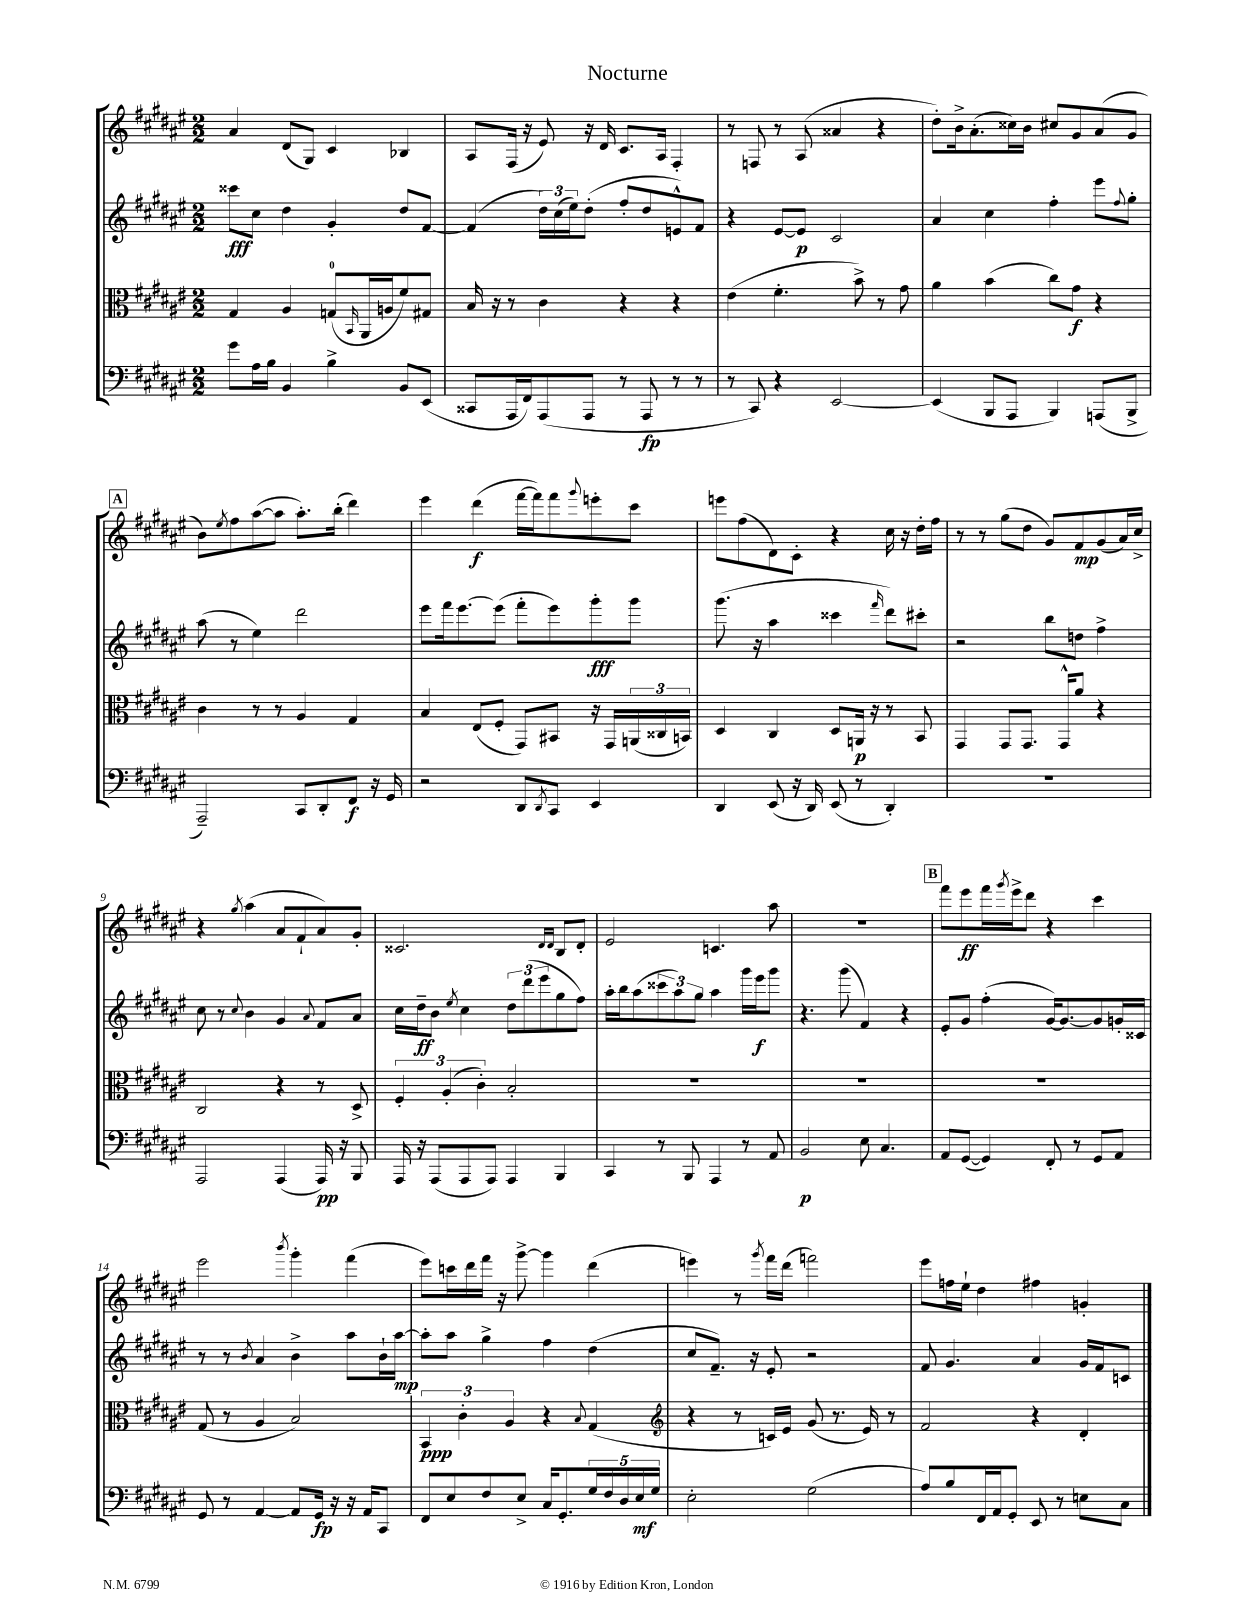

**kern	**dynam	**kern	**dynam	**kern	**dynam	**kern	**dynam
*part4	*part4	*part3	*part3	*part2	*part2	*part1	*part1
*staff4	*staff4	*staff3	*staff3	*staff2	*staff2	*staff1	*staff1
*clefF4	*	*clefC3	*	*clefG2	*	*clefG2	*
*k[f#c#g#d#a#e#]	*	*k[f#c#g#d#a#e#]	*	*k[f#c#g#d#a#e#]	*	*k[f#c#g#d#a#e#]	*
*M2/2	*	*M2/2	*	*M2/2	*	*M2/2	*
=1	=1	=1	=1	=1	=1	=1	=1
8g#\L	.	4G#/	.	8ccc##X\L	fff	4a#/	.
16A#\L	.	.	.	8cc#\J	.	.	.
16B\JJ	.	.	.	.	.	.	.
4BB/	.	4A#/	.	4dd#\	.	(8d#/L	.
.	.	.	.	.	.	8G#/J)	.
4B^\	.	(8Gn/L	.	4g#'/	.	4c#/	.
.	.	16qqBB/	.	.	.	.	.
.	.	16AA#/L	.	.	.	.	.
.	.	16An/J	.	.	.	.	.
8BB/L	.	8f#/)	.	8dd#/L	.	4B-X/	.
(8EE#/J	.	8G#X/J	.	[8f#/J	.	.	.
=2	=2	=2	=2	=2	=2	=2	=2
8CC##X/L	.	16B/	.	(4f#/]	.	8A#/L	.
.	.	16r	.	.	.	.	.
16AAA#/L	.	8r	.	.	.	(16F#/Jk	.
16FF#/J)	.	.	.	.	.	16r	.
(8AAA#/	.	4c#\	.	24dd#\LL)	.	8e#/)	.
.	.	.	.	(24cc#\	.	.	.
.	.	.	.	24ee#\J)	.	.	.
8AAA#/J	.	.	.	(8dd#'\J	.	16r	.
.	.	.	.	.	.	16d#/	.
8r	.	4r	.	8ff#'/L	.	8.c#/L	.
8AAA#/	fp	.	.	8dd#/	.	.	.
.	.	.	.	.	.	16A#/Jk	.
8r	.	4r	.	8en^^/)	.	4F#'/	.
8r	.	.	.	8f#/J	.	.	.
=3	=3	=3	=3	=3	=3	=3	=3
8r	.	(4e#\	.	4r	.	8r	.
8CC#/)	.	.	.	.	.	8Fn/	.
4r	.	4.f#'\	.	[8e#/L	.	8r	.
.	.	.	.	8e#/J]	p	(8A#/	.
[2EE#/	.	.	.	2c#/	.	4a##X/	.
.	.	8b^\)	.	.	.	.	.
.	.	8r	.	.	.	4r	.
.	.	8g#\	.	.	.	.	.
=4	=4	=4	=4	=4	=4	=4	=4
(4EE#/]	.	4a#\	.	4a#/	.	8dd#'\L)	.
.	.	.	.	.	.	16b^\k	.
.	.	.	.	.	.	(8.a#'\	.
8BBB/L	.	(4b\	.	4cc#\	.	.	.
8AAA#/J	.	.	.	.	.	16cc##X\L)	.
.	.	.	.	.	.	16b\JJ	.
4BBB/)	.	8cc#\L)	.	4ff#'\	.	8cc#X/L	.
.	.	8g#\J	f	.	.	8g#/	.
(8AAAn/L	.	4r	.	8eee#\L	.	(8a#/	.
.	.	.	.	8qqff#/	.	.	.
8BBB^/J	.	.	.	8gg#'\J	.	8g#/J	.
!!LO:LB:g=z
!!LO:REH:place=s1:t=A
=5	=5	=5	=5	=5	=5	=5	=5
2AAA#~/)	.	4c#\	.	(8aa#\	.	8b\L)	.
.	.	.	.	.	.	8qee#/	.
.	.	.	.	8r	.	8ff#\	.
.	.	8r	.	4ee#\)	.	([8aa#\	.
.	.	8r	.	.	.	8aa#\J]	.
8CC#/L	.	4A#/	.	2ddd#\	.	8.aa#'\L)	.
8DD#'/	.	.	.	.	.	.	.
.	.	.	.	.	.	(16bb'\Jk	.
8FF#/J	f	4G#/	.	.	.	4ddd#\)	.
16r	.	.	.	.	.	.	.
16GG#/	.	.	.	.	.	.	.
=6	=6	=6	=6	=6	=6	=6	=6
2r	.	4B/	.	8eee#\L	.	4eee#\	.
.	.	.	.	16fff#\k	.	.	.
.	.	.	.	[8.eee#\	.	.	.
.	.	(8E#/L	.	.	.	(4ddd#\	f
.	.	8F#'/J	.	(8eee#\J]	.	.	.
8DD#/L	.	8GG#/L)	.	8fff#'\L	.	[16fff#\LL	.
.	.	.	.	.	.	16fff#\J])	.
8qDD#/	.	.	.	.	.	.	.
8CC#/J	.	8BB#X/J	.	8eee#\)	.	8fff#\	.
.	.	.	.	.	.	8qqggg#/	.
4EE#/	.	16r	.	8ggg#'\	fff	8eeen'\	.
.	.	16GG#/LL	.	.	.	.	.
.	.	(24AAn/	.	8ggg#\J	.	8ccc#\J	.
.	.	24C##X/	.	.	.	.	.
.	.	24BBn/JJ)	.	.	.	.	.
=7	=7	=7	=7	=7	=7	=7	=7
4DD#/	.	4D#/	.	(8.ggg#\	.	8eeen\L	.
.	.	.	.	.	.	(8ff#\	.
.	.	.	.	16r	.	.	.
(8EE#/	.	4C#/	.	4aa#\	.	8d#\)	.
16r	.	.	.	.	.	8c#'\J	.
16DD#/)	.	.	.	.	.	.	.
(8EE#/	.	8D#/L	.	4ccc##X\	.	4r	.
8r	.	16AAn/Jk	p	.	.	.	.
.	.	16r	.	.	.	.	.
.	.	.	.	16qqfff#/	.	.	.
4DD#'/)	.	8r	.	8ddd#\L)	.	16cc#\	.
.	.	.	.	.	.	16r	.
.	.	8BB/	.	8ccc#X'\J	.	16dd#'\LL	.
.	.	.	.	.	.	16ff#\JJ	.
=8	=8	=8	=8	=8	=8	=8	=8
1r	.	4GG#/	.	2r	.	8r	.
.	.	.	.	.	.	8r	.
.	.	8GG#/L	.	.	.	(8gg#\L	.
.	.	8.GG#/J	.	.	.	8dd#\J	.
.	.	.	.	8bb\L	.	8g#/L)	.
.	.	16GG#^^/KL	.	.	.	.	.
.	.	8a#/J	.	8ddn\J	.	8f#/	mp
.	.	4r	.	4ff#^\	.	(8g#/	.
.	.	.	.	.	.	16a#/L)	.
.	.	.	.	.	.	16cc#^/JJ	.
!!LO:LB:g=z
=9	=9	=9	=9	=9	=9	=9	=9
2AAA#/	.	2C#/	.	8cc#\	.	4r	.
.	.	.	.	8r	.	.	.
.	.	.	.	8qqcc#/	.	8qgg#/	.
.	.	.	.	4b\	.	(4aa#\	.
(4AAA#/	.	4r	.	4g#/	.	8a#/L	.
.	.	.	.	.	.	8f#`/	.
.	.	.	.	8qqa#/	.	.	.
16AAA#/)	pp	8r	.	8f#/L	.	8a#/)	.
16r	.	.	.	.	.	.	.
8BBB/	.	8D#^/	.	8a#/J	.	8g#'/J	.
=10	=10	=10	=10	=10	=10	=10	=10
16AAA#/	.	6F#'/	.	16cc#\LL	.	2.c##X/	.
16r	.	.	.	16dd#~\J	ff	.	.
(8AAA#/L	.	.	.	8b\J	.	.	.
.	.	(6A#'/	.	.	.	.	.
.	.	.	.	8qee#/	.	.	.
8AAA#/	.	.	.	4cc#\	.	.	.
.	.	6c#'\)	.	.	.	.	.
8AAA#/J)	.	.	.	.	.	.	.
4AAA#/	.	2B'/	.	12dd#\L	.	.	.
.	.	.	.	(12ddd#\	.	.	.
.	.	.	.	12eee#\	.	.	.
.	.	.	.	.	.	16qqd#/LL	.
.	.	.	.	.	.	16qqd#/JJ	.
4BBB/	.	.	.	8gg#\	.	8B/L	.
.	.	.	.	8ff#\J)	.	8d#'/J	.
=11	=11	=11	=11	=11	=11	=11	=11
4CC#/	.	1r	.	16aa#'\LL	.	2e#/	.
.	.	.	.	16bb\J	.	.	.
.	.	.	.	(8aa#\	.	.	.
8r	.	.	.	12ccc##X\	.	.	.
.	.	.	.	12aa#\)	.	.	.
8BBB/	.	.	.	.	.	.	.
.	.	.	.	12gg#\J	.	.	.
4AAA#/	.	.	.	4aa#\	.	4.cn/	.
8r	.	.	.	16ggg#\LL	.	.	.
.	.	.	.	16eee#\J	f	.	.
8AA#/	.	.	.	8ggg#\J	.	8aa#\	.
=12	=12	=12	=12	=12	=12	=12	=12
2BB/	p	1r	.	4.r	.	1r	.
.	.	.	.	(8ggg#\	.	.	.
8E#\	.	.	.	4f#/)	.	.	.
4.C#/	.	.	.	.	.	.	.
.	.	.	.	4r	.	.	.
!!LO:REH:place=s1:t=B
=13	=13	=13	=13	=13	=13	=13	=13
8AA#/L	.	1r	.	8e#'/L	.	8fff#\L	.
([8GG#/J	.	.	.	8g#/J	.	8eee#\	ff
4GG#/])	.	.	.	(4ff#'\	.	16fff#\L	.
.	.	.	.	.	.	8qggg#/	.
.	.	.	.	.	.	16eee#^\J	.
.	.	.	.	.	.	8ddd#\J	.
8FF#'/	.	.	.	[16g#/KL)	.	4r	.
.	.	.	.	8.g#/_	.	.	.
8r	.	.	.	.	.	.	.
8GG#/L	.	.	.	8g#/]	.	4ccc#\	.
8AA#/J	.	.	.	16gn'/L	.	.	.
.	.	.	.	16c##X/JJ	.	.	.
!!LO:LB:g=z
=14	=14	=14	=14	=14	=14	=14	=14
8GG#/	.	(8G#/	.	8r	.	2eee#\	.
8r	.	8r	.	8r	.	.	.
.	.	.	.	8qb/	.	.	.
[4AA#/	.	4A#/	.	4a#/	.	.	.
.	.	.	.	.	.	8qbbb/	.
8AA#/L]	.	2B/)	.	4b^\	.	4ggg#'\	.
16GG#/Jk	fp	.	.	.	.	.	.
16r	.	.	.	.	.	.	.
16r	.	.	.	8aa#\L	.	(4fff#\	.
16AA#/KL	.	.	.	.	.	.	.
8CC#/J	.	.	.	16b`\L	.	.	.
.	.	.	.	[16aa#\JJ	mp	.	.
=15	=15	=15	=15	=15	=15	=15	=15
8FF#/L	.	6BB/	ppp	8aa#'\L]	.	8eee#\L)	.
8E#/	.	.	.	8aa#\J	.	16cccn\L	.
.	.	6c#'\	.	.	.	.	.
.	.	.	.	.	.	16ddd#\	.
8F#/	.	.	.	4gg#^\	.	16fff#\JJ	.
.	.	.	.	.	.	16r	.
.	.	6A#/	.	.	.	.	.
8E#^/J	.	.	.	.	.	[8ggg#^\	.
16C#/KL	.	4r	.	4ff#\	.	4ggg#\]	.
8.GG#'/	.	.	.	.	.	.	.
.	.	8qqB/	.	.	.	.	.
20G#/L	.	(4G#/	.	(4dd#\	.	(4ddd#\	.
20F#/	.	.	.	.	.	.	.
20D#/	.	.	.	.	.	.	.
20E#/	mf	.	.	.	.	.	.
20G#/JJ	.	.	.	.	.	.	.
=16	=16	=16	=16	=16	=16	=16	=16
*	*	*clefG2	*	*	*	*	*
2E#'\	.	4r	.	8cc#/L	.	4eeen\)	.
.	.	.	.	8.f#~/J)	.	.	.
.	.	8r	.	.	.	8r	.
.	.	.	.	16r	.	.	.
.	.	.	.	.	.	8qggg#/	.
.	.	16cn/LL)	.	8e#'/	.	16fff#\LL	.
.	.	16e#/JJ	.	.	.	(16ddd#\JJ	.
(2G#\	.	(8g#/	.	2r	.	2fffn\)	.
.	.	8.r	.	.	.	.	.
.	.	16e#/)	.	.	.	.	.
.	.	8r	.	.	.	.	.
=17	=17	=17	=17	=17	=17	=17	=17
8A#/L)	.	2f#/	.	8f#/	.	8eee#\L	.
8B/	.	.	.	4.g#/	.	16ffn\L	.
.	.	.	.	.	.	16ee#`\JJ	.
16FF#/L	.	.	.	.	.	4dd#\	.
16AA#/J	.	.	.	.	.	.	.
8GG#'/J	.	.	.	.	.	.	.
8EE#/	.	4r	.	4a#/	.	4ff#X\	.
8r	.	.	.	.	.	.	.
8En\L	.	4d#'/	.	16g#/LL	.	4gn'/	.
.	.	.	.	16f#/J	.	.	.
8C#\J	.	.	.	8cn/J	.	.	.
==	==	==	==	==	==	==	==
*-	*-	*-	*-	*-	*-	*-	*-
